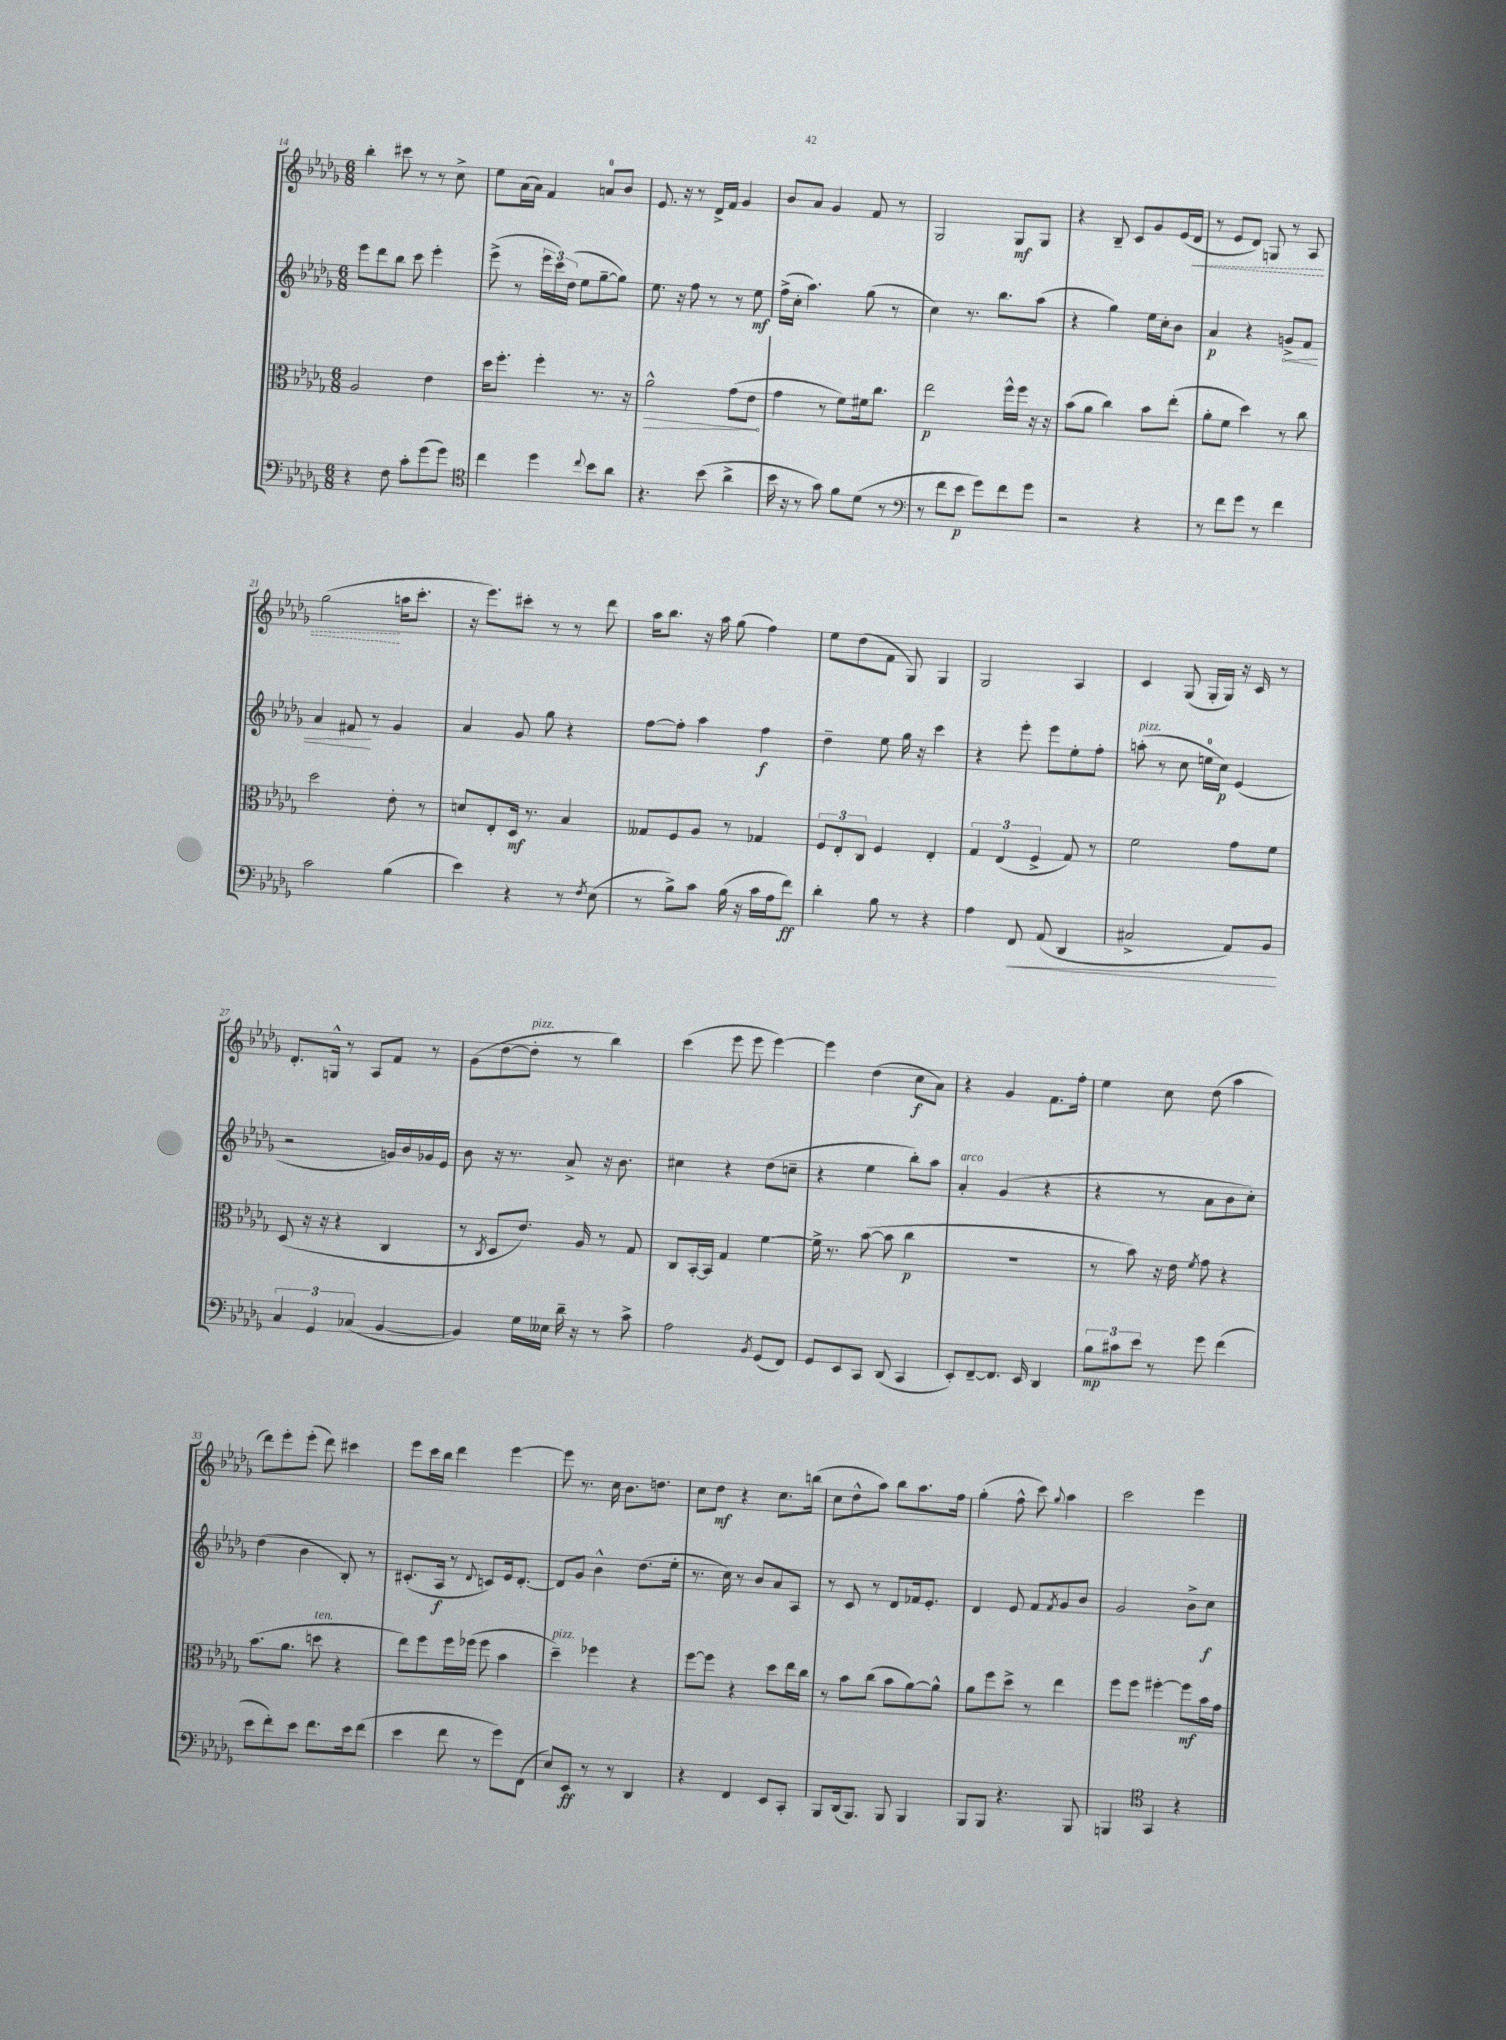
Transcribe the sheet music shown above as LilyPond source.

<<
\new StaffGroup <<
\new Staff = "s0" {
    \clef treble \key des \major \numericTimeSignature \time 6/8
    bes''4-. cis'''8 r8 r8 c''8-> |
    ees''8 aes'16( aes'16) f'4 a'8-0 bes'8 |
    ees'8. r16 r8 des'16-> f'16 ges'4 |
    bes'8 aes'8 ges'4 f'8 r8 |
    ges2 ges8\mf ges8 |
    r4 bes8-- c'8 ges'8 ees'16( \once \override Hairpin.style = #'dashed-line des'16\< |
    r8 ees'8 des'8) g8 r8 aes8 |
    ges''2\!( a''16 c'''8.-. |
    r16 ees'''8.) cis'''8-. r8 r8 des'''8 |
    aes''16 bes''8. r16 aes''16 ges''8( f''4) |
    ees''8 des''8( f'8 ges8) ges4 |
    ges2 aes4 |
    c'4 ges8( ges16-. ges16) r16 c'16 r8 |
    des'8.-. g16-^ r8 aes8 f'8 r8 |
    ges'8( des''8~ des''8-.^\markup { \italic "pizz." } r8 bes''4) |
    c'''4( ees'''8 ees'''8 ees'''4~) |
    ees'''4 des''4( c''8\f aes'8) |
    r4 ges'4 f'8. f''16-. |
    ees''4 c''8 des''8( aes''4 |
    des'''8) ees'''8-. ees'''8-.( des'''8) cis'''4 |
    ees'''8 c'''16 bes''16 des'''4 ees'''4~ |
    ees'''8 r8. c''16 bes'8. d''8. |
    c''8 des''8\mf r4 c''8. b''16( |
    c''8 des''8-^ aes''8) bes''8 aes''8. f''16 |
    ges''4-.( f''8-^ c'''8) \appoggiatura { ges''8 } aes''4 |
    c'''2 ees'''4 \bar "|." |
}
\new Staff = "s1" {
    \clef treble \key des \major \numericTimeSignature \time 6/8
    ees'''8 des'''8 bes''8 c'''8 ees'''4-. |
    ees'''8->( r8 \tuplet 3/2 { ees'''16 c'''16) des''16( } ees''8 ges''8~-- ges''8) |
    ees''8. r16 f''8 r8 r8 ees''8\mf |
    f''16->( c''16-. aes''4.) ges''8( r8 |
    c''4) r8. bes''8. aes''8( |
    r4 ges''4) ees''16 c''16-. bes'8 |
    aes'4\p r4 \once \override Hairpin.circled-tip = ##t g'8->\< f'8 |
    aes'4 fis'8\! r8 ges'4 |
    aes'4 ges'8 ges''8 r4 |
    f''8~ f''8-. aes''4 f''4\f |
    des''4-- ees''8 ges''16 r16 c'''4 |
    r4 ees'''8-. ees'''8 ees''8-. f''8-. |
    a''8-.^\markup { \italic "pizz." }( r8 c''8 e''16-0 c''16\p) ees'4( |
    r2 g'16) bes'16 ges'16 ees'16 |
    bes'8 r16 r8. aes'8-> r16 bes'8. |
    cis''4 r4 des''8( c''8-- |
    r4 ees''4 bes''8-.) aes''8 |
    aes'4-.^\markup { \italic "arco" } ges'4( r4 |
    r4 r8 aes'8 bes'8 c''8-.) |
    des''4( bes'4 bes8-.) r8 |
    cis'8.-.( aes16\f r8 \appoggiatura { des'8 } c'8) ees'16 des'8.~-. |
    des'8 ges'8 bes'4-^ des''8.( ees''16-. |
    r8. c''16) r8 bes'8 aes'8 aes8 |
    r8 c'8 r8 des'8 fes'16 ees'8.-. |
    des'4 ees'8 f'8 \acciaccatura { f'8 } ges'8 bes'8 |
    ges'2 bes'8-> c''8\f \bar "|." |
}
\new Staff = "s2" {
    \clef alto \key des \major \numericTimeSignature \time 6/8
    aes2 ees'4 |
    des''16 f''8.-. f''4-. r8. r16 |
    \once \override Hairpin.circled-tip = ##t aes'2-^\> ges'8( ees'8\! |
    ges'4 r8 f'8) fis'16 c''8. |
    ees''2\p f''16-^ f''16 r16 r16 |
    bes'8( aes'8 c''4) bes'8 ees''8-.( |
    aes'8-. f'8 des''4) r8 c''8 |
    des''2 ees'8-. r8 |
    d'8 ees8-. des16\mf r8. bes4 |
    geses8 f8 aes8 r8 ges4 |
    \tuplet 3/2 { f8 ees8-. c8 } f4 ees4-. |
    \tuplet 3/2 { ges4 ees4( f4-> } ges8) r8 |
    f'2 ges'8 f'8 |
    des8( r16 r16 r4 c4 |
    r8 \acciaccatura { c8 } des8 ees'8.) aes16 r8 ges8 |
    c8 bes,16~-. bes,16 ges4 f'4~ |
    f'16-> r8. bes'8~( bes'8 c''4\p |
    R2. |
    r8 bes'8) r16 ees'16 \acciaccatura { f'8 } ges'8 r4 |
    bes'8.( aes'8. d''8^\markup { \italic "ten." } r4 |
    ees''8) f''8 f''16 fes''16( fes''8 bes'4 |
    des''4--^\markup { \italic "pizz." }) fes''4 r4 |
    f''8~ f''8 r4 des''8 ees''16 c''16 |
    r8 bes'8 c''8( bes'8 aes'8~) aes'8-^ |
    aes'8 f''8 des''8-> r8 ees''4 |
    f''8 f''8 fis''4~-. fis''8\mf bes'16 ges'16 \bar "|." |
}
\new Staff = "s3" {
    \clef bass \key des \major \numericTimeSignature \time 6/8
    r4 f8 c'8-. ges'8( ges'8) |
    \clef tenor c''4 des''4 \appoggiatura { c''8 } bes'8 aes'8 |
    r4. bes'8( aes'4-> |
    bes'16 r16 r8 ges'8) f'8 des'8( r8 |
    \clef bass r8 f'8 ees'8\p ges'8) f'8 ges'8 |
    r2 r4 |
    r8 f'8 ges'8 r8 f'4 |
    c'2 bes4( |
    ees'4) r4 r8 \acciaccatura { f8 } ees8( |
    r8 bes8->) c'8 bes16( r16 c'16 aes16 f'8\ff) |
    des'4-. bes8 r8 r4 |
    aes4 f,8\< aes,8( des,4 |
    cis2-> aes,8) bes,8\! |
    \tuplet 3/2 { c4 ges,4 ces4( } bes,4~ |
    bes,4) ges16 eeses16 des'16-- r16 r8 c'8-> |
    aes2 \acciaccatura { bes,8 } ges,8( f,8) |
    ges,8 ees,8 c,8 des,8( c,4 |
    ees,8-.) f,8~-- f,8. ees,16 des,4 |
    \tuplet 3/2 { bes8\mp cis'8 ees'8 } r8 ges'8 f'4( |
    ees'8 f'8-.) ees'8 f'8. ees'16 f'8( |
    ees'4 f'8 r8 ges'8) f,8( |
    ees8) ees,8\ff r8 r8 des,4 |
    r4 f,4 ees,8 c,8-. |
    bes,,8 des,16( bes,,8.) bes,,8 bes,,4 |
    bes,,8 bes,,8 r4. bes,,8 |
    b,,4 \clef tenor ges,4 r4 \bar "|." |
}
>>
>>
\layout { \context { \Score currentBarNumber = #14 } }
